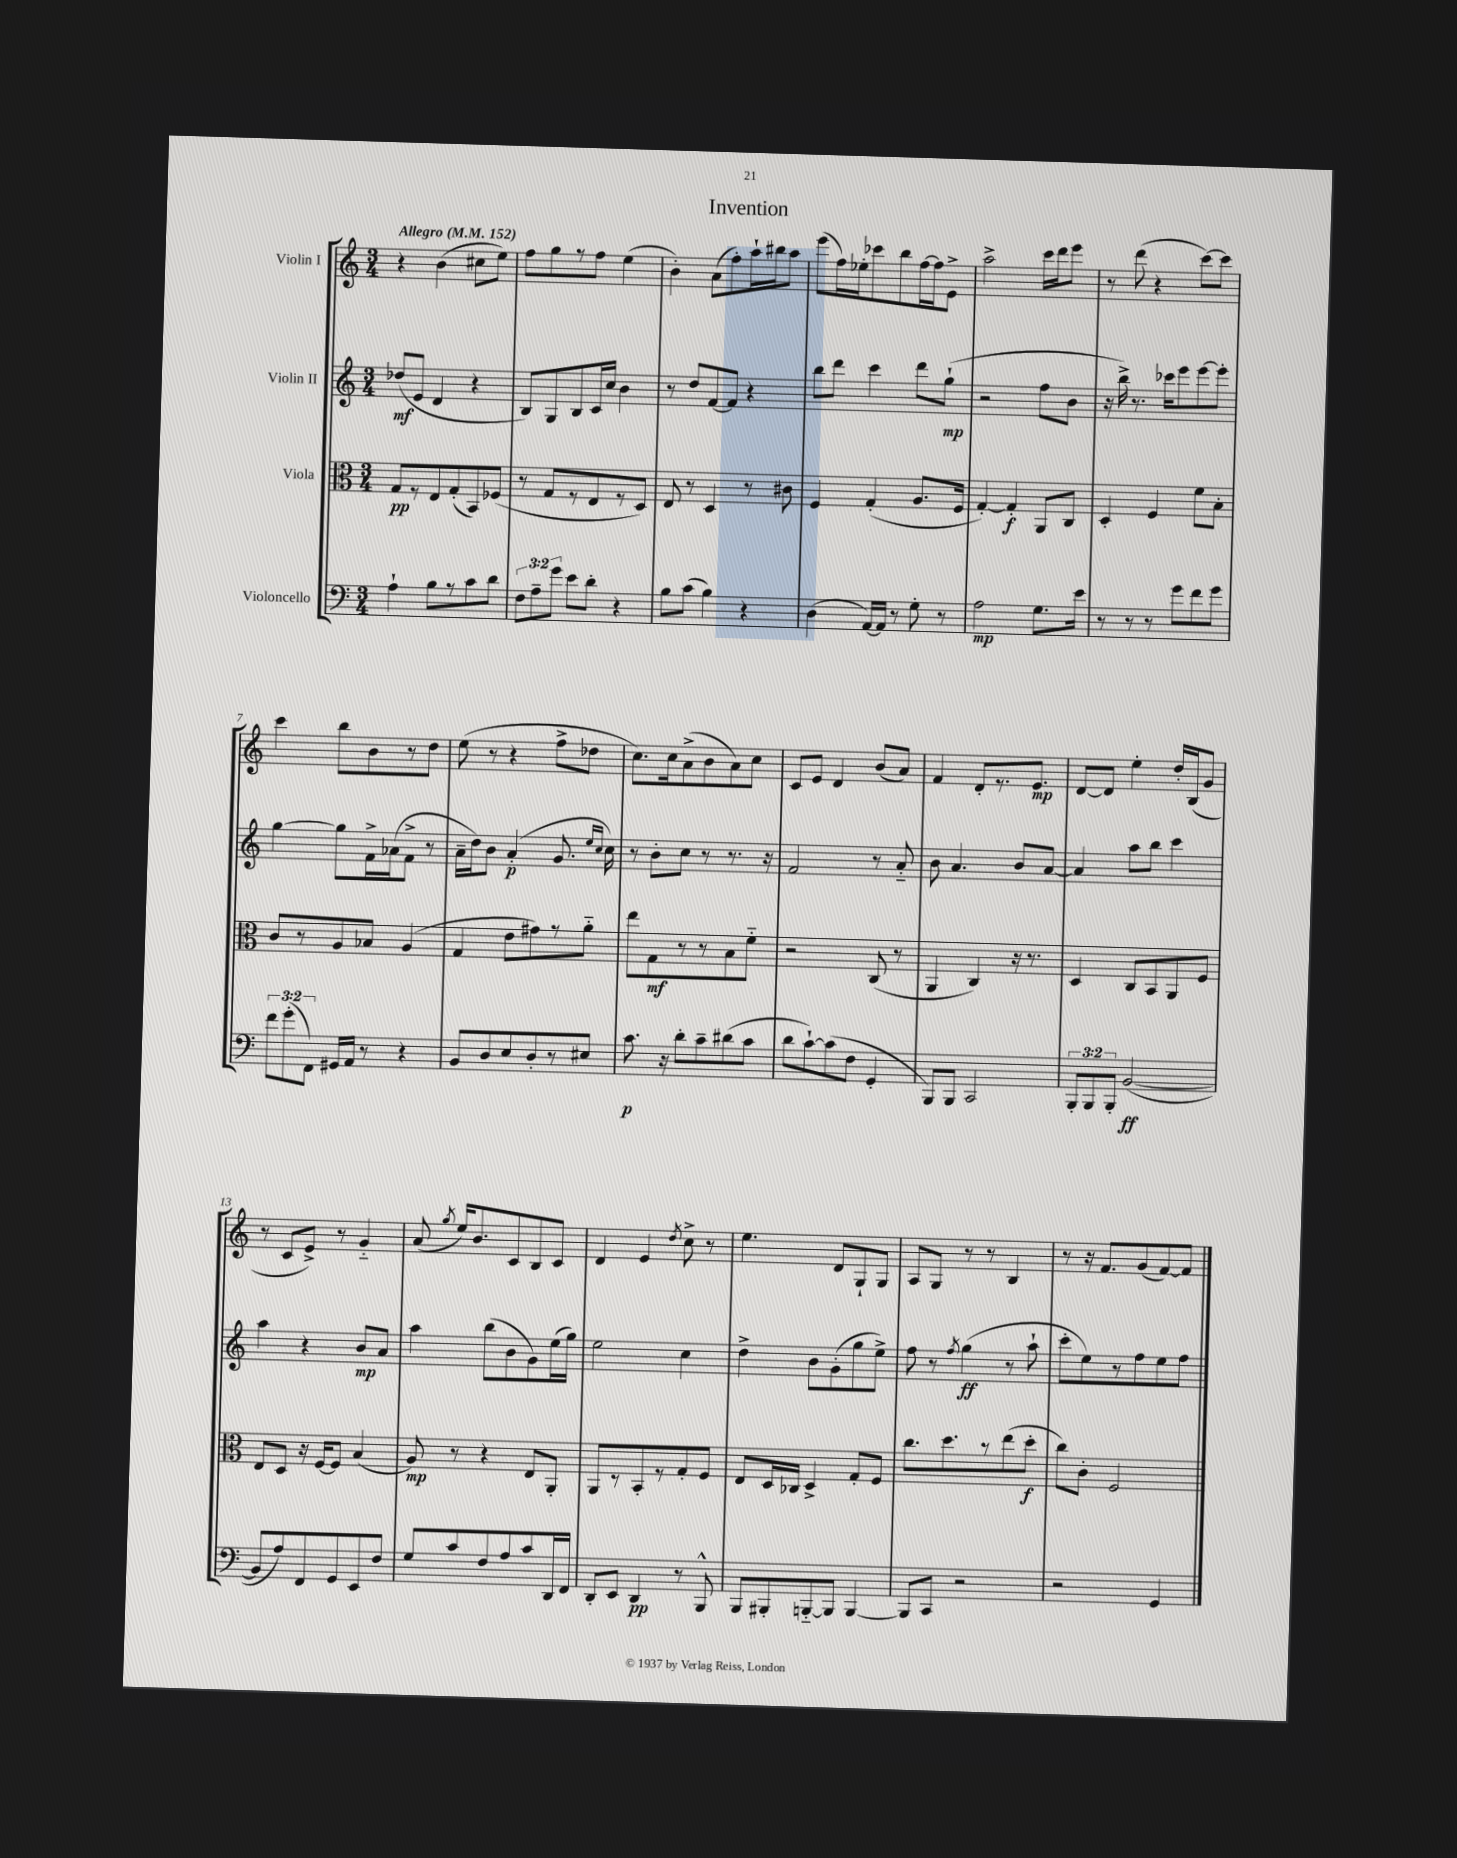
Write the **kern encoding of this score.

**kern	**kern	**kern	**kern
*staff4	*staff3	*staff2	*staff1
*clefF4	*clefC3	*clefG2	*clefG2
*k[]	*k[]	*k[]	*k[]
*M3/4	*M3/4	*M3/4	*M3/4
*MM152	*MM152	*MM152	*MM152
4A`	8G	(8dd-	4r
.	8r	8e	.
8B	8E	4d	(4b
8r	(8G'	.	.
8c	8BB)	4r	8cc#
8d	(8F-	.	8ee)
=	=	=	=
12F	8r	8B)	8ff
12A~	.	.	.
.	8G	8G	8gg
12g	.	.	.
8e	8r	8B	8r
8d'	8E	16c	8ff
.	.	16cc	.
4r	8r	4b	(4ee
.	8D)	.	.
=	=	=	=
8B	8E	8r	4b')
(8c	8r	8dd	.
4B)	4D	[8f	(8a
.	.	8f]	8ff')
4r	8r	4r	16aa`
.	.	.	16bb#
.	8c#	.	8aa
=	=	=	=
(4D	4F	8bb	(8eee
.	.	8ddd	16ff)
.	.	.	16ee-'
[16AA)	(4G'	4ccc	8ccc-
16AA]	.	.	.
8r	.	.	8bb
8G'	8.A	8ddd	[16ff
.	.	.	16ff]
8r	.	(8gg`	8e^
.	16F	.	.
=	=	=	=
2A	[4G')	2r	2aa^
.	4G']	.	.
8.G	8AA	8ff	16ccc
.	.	.	16ddd
.	8C	8b	8eee
16e	.	.	.
=	=	=	=
8r	4D'	16r	8r
.	.	16bb^)	.
8r	.	8.r	(8ddd
8r	4F	.	4r
.	.	16ccc-	.
8g	.	8eee	.
8f	8f	[8eee	[8ccc)
8g	8B'	8eee']	8ccc]
=	=	=	=
12f	8c	[4gg	4ccc
(12g'	.	.	.
.	8r	.	.
12FF)	.	.	.
16GG#	8A	8gg]	8bb
16AA	.	.	.
8r	8B-	16f^	8b
.	.	(16a-	.
4r	(4A	8f^	8r
.	.	8r	8dd
=	=	=	=
8BB	4G	16a~	(8ee
.	.	16dd)	.
8D	.	8b	8r
8E	8e	(4a'	4r
8D'	8g#)	.	.
8r	8r	8.g	8ff^
8E#	8a'~	.	8dd-
.	.	16qqee	.
.	.	16qqcc	.
.	.	16cc)	.
=	=	=	=
8.c	8ee	8r	8.cc)
.	8G	8b'	.
16r	.	.	16cc
8d'	8r	8cc	(8a^
8c~	8r	8r	8b
(8d#	8B	8.r	8a)
8c	8f'~	.	8cc
.	.	16r	.
=	=	=	=
8d	2r	2f	8c
[8c`)	.	.	8e
(8c]	.	.	4d
8F	.	.	.
4GG'	(8C	8r	(8b
.	8r	8a'~	8a)
=	=	=	=
8BBB)	4AA	8b	4f
8BBB	.	4.a	.
2CC	4C)	.	8d'
.	.	.	8.r
.	16r	8b	.
.	8.r	.	8.e
.	.	[8a	.
=	=	=	=
12BBB'	4D	4a]	[8d
12BBB	.	.	.
.	.	.	8d]
12BBB'	.	.	.
([2BB	8C	8aa	4ee'
.	8BB	8bb	.
.	8AA	4ccc	16dd'
.	.	.	(16B
.	8F	.	8g
=	=	=	=
8BB]	8E	4aa	8r
8A)	8D	.	8c
8FF	16r	4r	8e^)
.	[16F	.	.
8GG	8F]	.	8r
8EE	(4B	8b	4g'~
8F	.	8a	.
=	=	=	=
8G	8A)	4aa	(8a
.	.	.	8qgg
8c	8r	.	16ee)
.	.	.	8.b
8F	4r	(8bb	.
8A	.	8b	8c
8c	8E	8g)	8B
16DD	8AA'	(16ee	8c
16FF	.	16gg)	.
=	=	=	=
8DD'	8AA	2ee	4d
8EE	8r	.	.
4DD	8BB'	.	4e
.	8r	.	.
.	.	.	8qdd
8r	8G'	4cc	8cc^
8BBB^^	8F	.	8r
=	=	=	=
8BBB	8E	4dd^	4.ee
8BBB#'	16D	.	.
.	16C-	.	.
[8BBB'~	4D^	8b	.
8BBB]	.	(8g'	8d
[4BBB	8G'	8gg	8G`
.	8F	8ee^)	8G
=	=	=	=
8BBB]	8.cc	8ff	8A
8CC	.	8r	8G
.	8.dd	.	.
.	.	8qff	.
2r	.	(4gg	8r
.	8r	.	8r
.	(8ee	8r	4B
.	8dd'	8aa`	.
=	=	=	=
2r	8cc)	8ccc'	8r
.	8c'	8ee)	16r
.	.	.	8.f
.	2F	8r	.
.	.	8ff	(8g
4GG	.	8ee	[8f)
.	.	8ff	8f]
==	==	==	==
*-	*-	*-	*-
